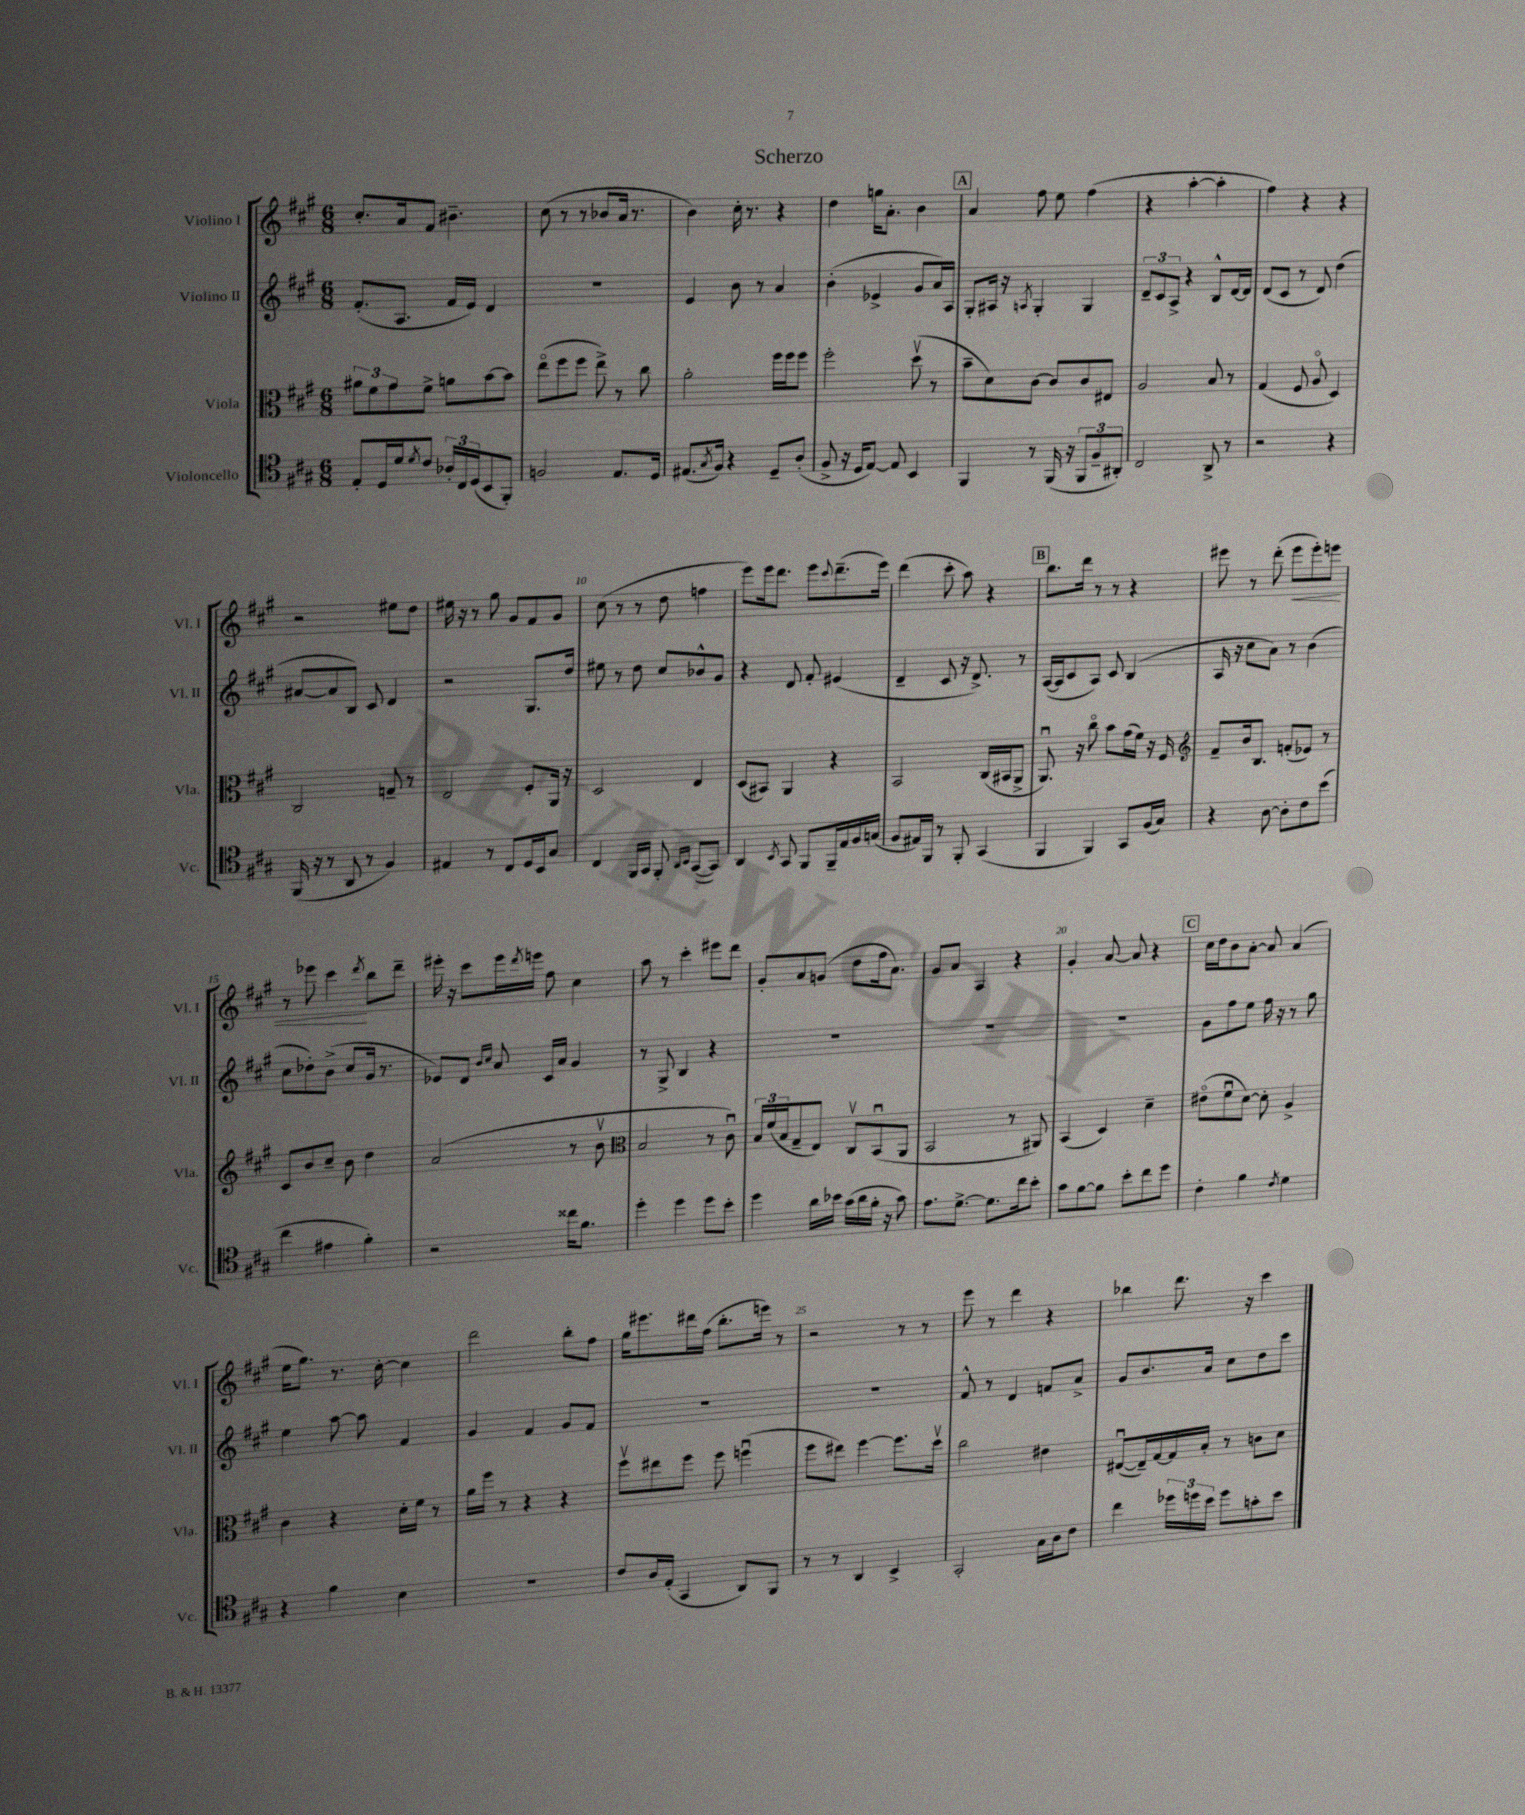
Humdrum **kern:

**kern	**kern	**kern	**kern	**dynam
*part4	*part3	*part2	*part1	*part1
*staff4	*staff3	*staff2	*staff1	*staff1
*I"Violoncello	*I"Viola	*I"Violino II	*I"Violino I	*
*I'Vc.	*I'Vla.	*I'Vl. II	*I'Vl. I	*
*clefC4	*clefC3	*clefG2	*clefG2	*
*k[f#c#g#]	*k[f#c#g#]	*k[f#c#g#]	*k[f#c#g#]	*
*M6/8	*M6/8	*M6/8	*M6/8	*
=1	=1	=1	=1	=1
8E'/L	12a#X\L	(8.f#'/L	8.cc#'/L	.
.	12f#\	.	.	.
16D/L	.	.	.	.
.	12g#\	.	.	.
16d/J	.	8.A/J	16a/k	.
8qd/	.	.	.	.
8c#/J	8f#^\J	.	8f#/J	.
24A-X'/LL	8an\L	16f#/LL	4.b#X~\	.
24C#/	.	.	.	.
.	.	16e/JJ)	.	.
(24D/J	.	.	.	.
8BB/	[8b\	4d/	.	.
8FF#'/J)	8b\J]	.	.	.
=2	=2	=2	=2	=2
2Fn/	(8ee\L	2.r	(8cc#\	.
.	8ff#\	.	8r	.
.	8ff#\J	.	8r	.
.	8ee^\)	.	8b-X/L	.
8.E/L	8r	.	16a/Jk	.
.	.	.	8.r	.
.	8cc#\	.	.	.
16D/Jk	.	.	.	.
=3	=3	=3	=3	=3
(8.E#X/L	2a'\	4e/	4b\)	.
8qG#/	.	.	.	.
16F#/Jk)	.	.	.	.
4r	.	8b\	16cc#'\	.
.	.	.	8.r	.
.	.	8r	.	.
8D~/L	16ff#\LL	4a/	4r	.
.	16ff#\J	.	.	.
(8A'/J	8ff#\J	.	.	.
=4	=4	=4	=4	=4
8F#^/	2ff#'\	(4b'\	4dd\	.
16r	.	.	.	.
16D/KL	.	.	.	.
[8E/J)	.	4e-X^/	16ggn\KL	.
.	.	.	8.a'\J	.
8E/]	.	.	.	.
4BB/	(8ddv\	8g#/L	4b\	.
.	8r	16a/L)	.	.
.	.	16A/JJ	.	.
!!LO:REH:place=s1:t=A
=5	=5	=5	=5	=5
4FF#/	8b~\L	8G#'/L	4a/	.
.	8d\)	16A#X/Jk	.	.
.	.	16r	.	.
.	.	8qAn/	.	.
8r	[8c#\J	4G#'/	8ff#\	.
(16FF#/	8c#/L]	.	8ee\	.
16r	.	.	.	.
12FF#/L	8c#/	4G#/	(4ff#\	.
12F#~/	.	.	.	.
.	8E#X/J	.	.	.
12AA#X'/J)	.	.	.	.
=6	=6	=6	=6	=6
2C#/	2A/	12d~/L	4r	.
.	.	12c#/	.	.
.	.	12A^/J	.	.
.	.	4r	[4aa'\	.
8AA^/	8B/	8B^^/L	4aa'\]	.
8r	8r	[16d/L	.	.
.	.	16d/JJ]	.	.
=7	=7	=7	=7	=7
2r	(4G#/	(8d/L	4ff#\)	.
.	.	8c#/J	.	.
.	8F#/	8r	4r	.
.	8A/	8d/)	.	.
4r	4D/)	(4dd\	4r	.
!!LO:LB:g=z
=8	=8	=8	=8	=8
(16FF#/	2C#/	[8a#X/L	2r	.
16r	.	.	.	.
8r	.	8a#/]	.	.
8AA/	.	8B/J)	.	.
8r	.	8c#/	.	.
4F#/)	8Gn~/	4d/	8ee#X\L	.
.	8r	.	8dd\J	.
=9	=9	=9	=9	=9
4E#X/	2E/	2r	16ee#X\	.
.	.	.	16r	.
.	.	.	8r	.
8r	.	.	8gg#\	.
8C#/L	.	.	8g#/L	.
16D/L	8F#'/L	8.G#/L	8f#/	.
16BB/J	.	.	.	.
8G#/J	16AA/Jk	.	8g#/J	.
.	16r	16dd/Jk	.	.
=10	=10	=10	=10	=10
4C#/	2D/	8ee#X\	(8cc#\	.
.	.	8r	8r	.
16FF#/LL	.	8dd\	8r	.
16GG#/JJ	.	.	.	.
8FF#'/	.	8cc#/L	8dd\	.
16qqAA/LL	.	.	.	.
16qqBB/JJ	.	.	.	.
([8GG#/L	4E/	8b-X^^/	4ffn\	.
8GG#/J])	.	8g#/J	.	.
=11	=11	=11	=11	=11
4AA/	(8D/L	4r	8eee\L)	.
.	8BB#X/J)	.	16eee\k	.
.	.	.	8.ddd\J	.
8qBB/	.	.	.	.
8GG#/	4AA/	8d/	.	.
8FF#/L	.	8f#'/	8eee\L	.
.	.	.	8qqccc#/	.
16FF#~/L	4r	(4e#X/	(8.ddd~\	.
16E/	.	.	.	.
16F#/	.	.	.	.
(16Gn/JJ	.	.	16eee\Jk)	.
=12	=12	=12	=12	=12
8F#/L	2BB/	4d~/	(4ddd\	.
16E#X/L)	.	.	.	.
16FF#/JJ	.	.	.	.
8r	.	8c#/	8ccc#'\	.
8FF#'/	.	16r	8aa\)	.
.	.	8.d^/)	.	.
(4GG#/	(16C#/LL	.	4r	.
.	16BB#X/J	.	.	.
.	8AA^/J	8r	.	.
!!LO:REH:place=s1:t=B
=13	=13	=13	=13	=13
4FF#/	8.AAu/)	([16A/LL	8.bb\L	.
.	.	16A/J]	.	.
.	.	8c#/	.	.
.	16r	.	16ddd\Jk	.
4FF#/)	8cc#\	8A/J)	8r	.
.	8b\L	8c#/	8r	.
8GG#/L	(16g#\L	(4B/	4r	.
.	16f#\JJ)	.	.	.
(16F#/L	16r	.	.	.
16G#/JJ)	16F#/	.	.	.
=14	=14	=14	=14	=14
*	*clefG2	*	*	*
4r	8f#~/L	16A/	8eee#X\	.
.	.	16r	.	.
.	16b/k	8cc#\L	8r	.
.	8.B/J	.	.	.
[8A\	.	8a\J)	(8ddd'\	.
!	!	!	!	!LO:HP:b
8A'\L]	(8fn'/L	8r	8eee#\L	<
8c#\	8e-X/J)	(4b\	8eee#'\)	.
(8b\J	8r	.	8eeen\J	.
!!LO:LB:g=z
=15	=15	=15	=15	=15
4cc#\	8c#/L	8cc#\L	8r	.
.	8b/	8dd-X'\)	8eee-X\	.
4e#X\	8cc#~/J	(8b^\J	4ccc#\	.
.	8b\	8cc#/L	.	.
.	.	.	8qddd/	.
4f#'\)	4dd\	16g#/Jk	8bb\L	[
.	.	8.r	.	.
.	.	.	8ddd~\J	.
=16	=16	=16	=16	=16
2r	(2a/	8e-X/L)	16eee#X'\	.
.	.	.	16r	.
.	.	8d/J	8ccc#\L	.
.	.	16qqb/LL	.	.
.	.	16qqcc#/JJ	.	.
.	.	8a/	16eee#\L	.
.	.	.	8qddd/	.
.	.	.	16eeen\JJ	.
.	.	16c#/LL	8ff#\	.
.	.	16a/JJ	.	.
16cc##X\KL	8r	4g#/	4cc#\	.
8.f#\J	.	.	.	.
.	8bv\	.	.	.
=17	=17	=17	=17	=17
*	*clefC3	*	*	*
4dd'\	2B/	8r	8aa\	.
.	.	8G#^/	8r	.
4dd\	.	4B/	4ccc#'\	.
8dd\L	8r	4r	8eee#X\L	.
8b'\J	8c#u\)	.	8ddd\J	.
=18	=18	=18	=18	=18
4dd\	24B/LL	2.r	8g#'/L	.
.	(24f#/	.	.	.
.	24B/J	.	.	.
.	8G#~/	.	8a/	.
16a\LL	8E/J)	.	(8gn/J	.
16b-X\JJ	.	.	.	.
(16g#\LL	8C#v/L	.	8dd\L	.
16a\	.	.	.	.
16f#'\JJ	(8BBu/	.	16ff#\k	.
16r	.	.	8.a\J)	.
8g#\)	8AA/J	.	.	.
=19	=19	=19	=19	=19
8.e\L	2BB/	2.r	8g#/L	.
.	.	.	8a/J	.
[8.d^\J	.	.	.	.
.	.	.	4A/	.
8.d\L]	.	.	.	.
.	8r	.	4r	.
16cc#\k	.	.	.	.
8b'\J	8AA#X/)	.	.	.
=20	=20	=20	=20	=20
8g#\L	(4BB/	2.r	4g#'/	.
[8f#\	.	.	.	.
8f#\J]	4D/)	.	[8a/	.
8b'\L	.	.	8a/]	.
8cc#\	4d~\	.	4r	.
8dd\J	.	.	.	.
!!LO:REH:place=s1:t=C
=21	=21	=21	=21	=21
4c#'\	(8e#X\L	8g#\L	16cc#\LL	.
.	.	.	16dd\J	.
.	8f#u\	8ff#\	8b\	.
4f#\	[8d\J)	8ee\J	[8a'\J	.
.	8d'\]	16ff#\	8a/]	.
.	.	16r	.	.
8qc#/	.	.	.	.
4d\	4A^/	8r	(4a/	.
.	.	8gg#\	.	.
!!LO:LB:g=z
=22	=22	=22	=22	=22
4r	4c#\	4ee\	16ee\KL	.
.	.	.	8.gg#\J)	.
4f#\	4r	[8aa\	8.r	.
.	.	8aa\]	.	.
.	.	.	[16cc#'\	.
4B\	16d'\LL	4f#/	4cc#\]	.
.	16f#\JJ	.	.	.
.	8r	.	.	.
=23	=23	=23	=23	=23
2.r	16a\LL	4g#/	2ddd\	.
.	16ff#\JJ	.	.	.
.	8r	.	.	.
.	4r	4f#/	.	.
.	4r	8g#/L	8bb'\L	.
.	.	8f#/J	8ff#\J	.
=24	=24	=24	=24	=24
8c#/L	8ff#v\L	2.r	16gg#\KL	.
.	.	.	8.eee#X\	.
16A/L	8ee#X\	.	.	.
(16E'/JJ	.	.	.	.
4GG#/	8ff#\J	.	16ddd#X\L	.
.	.	.	(16ff#\JJ	.
.	8ff#\	.	8.bb'\L	.
8AA/L)	(4ffnu\	.	.	.
.	.	.	16eeen\Jk)	.
8FF#/J	.	.	8r	.
=25	=25	=25	=25	=25
8r	8ff#\L	2.r	2r	.
8r	8ee#X\J)	.	.	.
4AA/	[4ff#\	.	.	.
4BB^/	8.ff#\L]	.	8r	.
.	.	.	8r	.
.	16ddv\Jk	.	.	.
=26	=26	=26	=26	=26
2GG#'/	2cc#\	8f#^^/	8eee\	.
.	.	8r	8r	.
.	.	4d/	4ddd\	.
16G#\LL	4e#X\	8fn/L	4r	.
16A\J	.	.	.	.
8c#\J	.	8a^/J	.	.
=27	=27	=27	=27	=27
4cc#\	([8E#Xu/L	8g#/L	4bb-X\	.
.	16E#~/L])	8.b/	.	.
.	[16G#/	.	.	.
24dd-X\LL	16G#/]	.	8.ddd\	.
24ddn\	.	.	.	.
.	16B'/JJ	16a/Jk	.	.
24b\JJ	.	.	.	.
8dd\L	8r	8cc#\L	.	.
.	.	.	16r	.
8gn'\	8cn\L	8dd\	4ccc#\	.
8b\J	8d\J	8ccc#\J	.	.
==	==	==	==	==
*-	*-	*-	*-	*-
